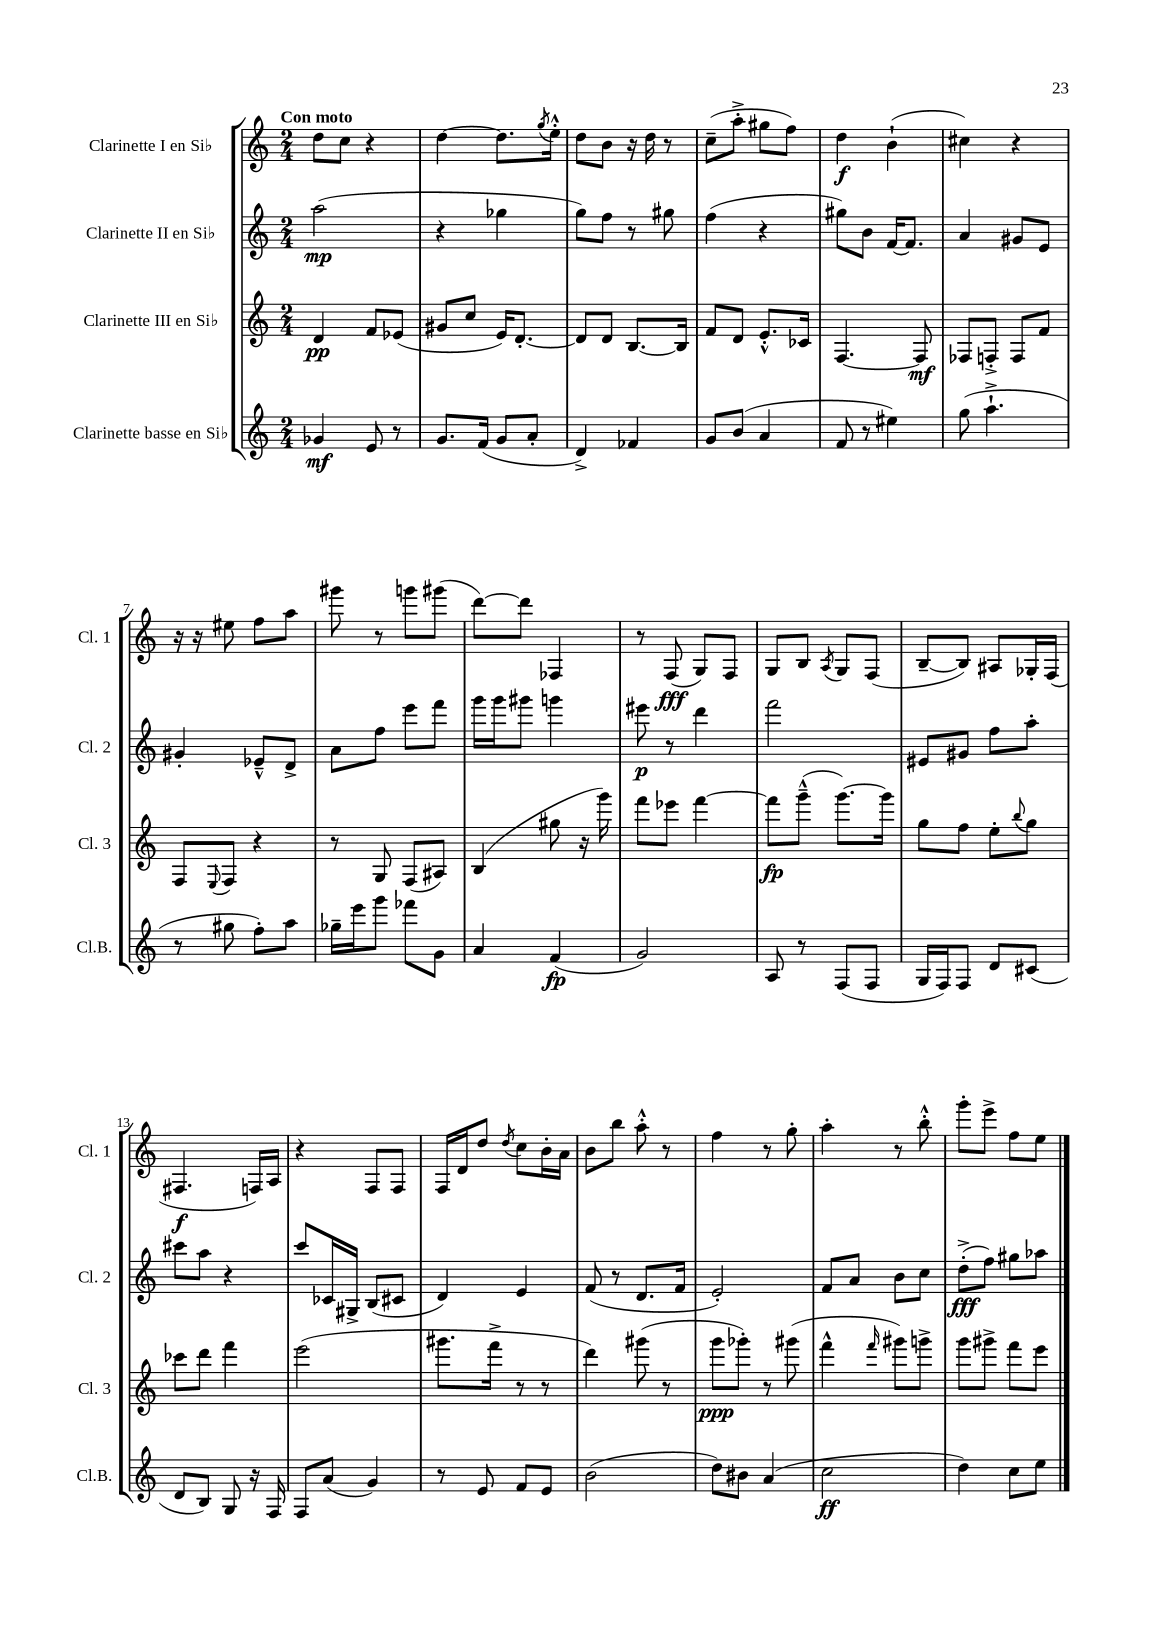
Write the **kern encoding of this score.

**kern	**kern	**kern	**kern
*staff4	*staff3	*staff2	*staff1
*clefG2	*clefG2	*clefG2	*clefG2
*k[]	*k[]	*k[]	*k[]
*M2/4	*M2/4	*M2/4	*M2/4
4g-/	4d/	(2aa\	8dd\L
.	.	.	8cc\J
8e/	8f/L	.	4r
8r	(8e-/J	.	.
=	=	=	=
8.g/L	8g#/L	4r	[4dd\
.	8cc/J	.	.
(16f/Jk	.	.	.
8g/L	16e/LK)	4gg-\	8.dd\]L
.	[8.d'/J	.	.
8a'/J	.	.	.
.	.	.	8qgg/
.	.	.	16ee'^^\Jk
=	=	=	=
4d^/)	8d/]L	8gg\L)	8dd\L
.	8d/J	8ff\J	8b\J
4f-/	[8.B/L	8r	16r
.	.	.	16dd\
.	.	8gg#\	8r
.	16B/]Jk	.	.
=	=	=	=
8g/L	8f/L	(4ff\	(8cc~\L
(8b/J	8d/J	.	8aa'^\J
4a/	8.e'^^/L	4r	8gg#\L
.	.	.	8ff\J)
.	16c-/Jk	.	.
=	=	=	=
8f/	[4.F/	8gg#\L)	4dd\
8r	.	8b\J	.
4ee#\)	.	[16f/LK	(4b`\
.	.	8.f/]J	.
.	8F/]	.	.
=	=	=	=
(8gg\	8F-/L	4a/	4cc#\)
4.aa`^\	8F'^/J	.	.
.	8F/L	8g#/L	4r
.	8f/J	8e/J	.
=	=	=	=
8r	8F/L	4g#'/	16r
.	.	.	16r
.	8qqE/	.	.
8gg#\	8F/J	.	8ee#\
8ff'\L)	4r	8e-~^^/L	8ff\L
8aa\J	.	8d^/J	8aa\J
=	=	=	=
16gg-~\LL	8r	8a\L	8ggg#\
16eee\J	.	.	.
8ggg\J	8G/	8ff\J	8r
8fff-\L	(8F/L	8eee\L	8ggg\L
8g\J	8A#/J)	8fff\J	(8ggg#\J
=	=	=	=
4a/	(4B/	16ggg\LL	[8ddd\L)
.	.	16ggg\J	.
.	.	8ggg#\J	8ddd\]J
(4f/	8gg#\	4ggg\	4F-/
.	16r	.	.
.	16ggg\)	.	.
=	=	=	=
2g/)	8fff\L	8eee#\	8r
.	8eee-\J	8r	(8F/
.	[4fff\	4ddd\	8G/L)
.	.	.	8F/J
=	=	=	=
8A/	8fff\]L	2fff\	8G/L
8r	(8ggg~^^\J	.	8B/J
.	.	.	8qA/
(8F/L	[8.ggg\L)	.	8G/L
8F/J	.	.	(8F/J
.	16ggg\]Jk	.	.
=	=	=	=
16G/LL	8gg\L	8e#/L	[8B~/L
16F/J)	.	.	.
8F/J	8ff\J	8g#/J	8B/]J)
8d/L	8ee'\L	8ff\L	8A#/L
.	8qqbb/	.	.
(8c#/J	8gg\J	8aa'\J	16G-'/L
.	.	.	(16F/JJ
=	=	=	=
8d/L	8ccc-\L	8ccc#\L	4.F#/
8B/J)	8ddd\J	8aa\J	.
8G/	4fff\	4r	.
16r	.	.	16F/LL)
16F/	.	.	16A/JJ
=	=	=	=
8F/L	(2eee\	8ccc/L	4r
(8a/J	.	16c-/L	.
.	.	16G#^/JJ	.
4g/)	.	(8B/L	8F/L
.	.	8c#/J	8F/J
=	=	=	=
8r	8.ggg#\L	4d/)	16F/LL
.	.	.	16d/J
8e/	.	.	8dd/J
.	16fff^\Jk	.	.
.	.	.	8qdd/
8f/L	8r	4e/	8cc\L
8e/J	8r	.	16b'\L
.	.	.	16a\JJ
=	=	=	=
(2b\	4ddd\)	(8f/	8b\L
.	.	8r	8bb\J
.	(8ggg#\	8.d/L	8aa'^^\
.	8r	.	8r
.	.	16f/Jk	.
=	=	=	=
8dd\L)	8ggg\L	2e'/)	4ff\
8b#\J	8ggg-'\J)	.	.
(4a/	8r	.	8r
.	(8ggg#\	.	8gg'\
=	=	=	=
2cc\	4fff^^\	8f/L	4aa'\
.	.	8a/J	.
.	16qqfff/	.	.
.	8ggg#\L)	8b\L	8r
.	8ggg^\J	8cc\J	8bb'^^\
=	=	=	=
4dd\)	8ggg\L	(8dd'^\L	8ggg'\L
.	8ggg#^\J	8ff\J)	8eee^\J
8cc\L	8fff\L	8gg#\L	8ff\L
8ee\J	8eee\J	8aa-\J	8ee\J
==	==	==	==
*-	*-	*-	*-
